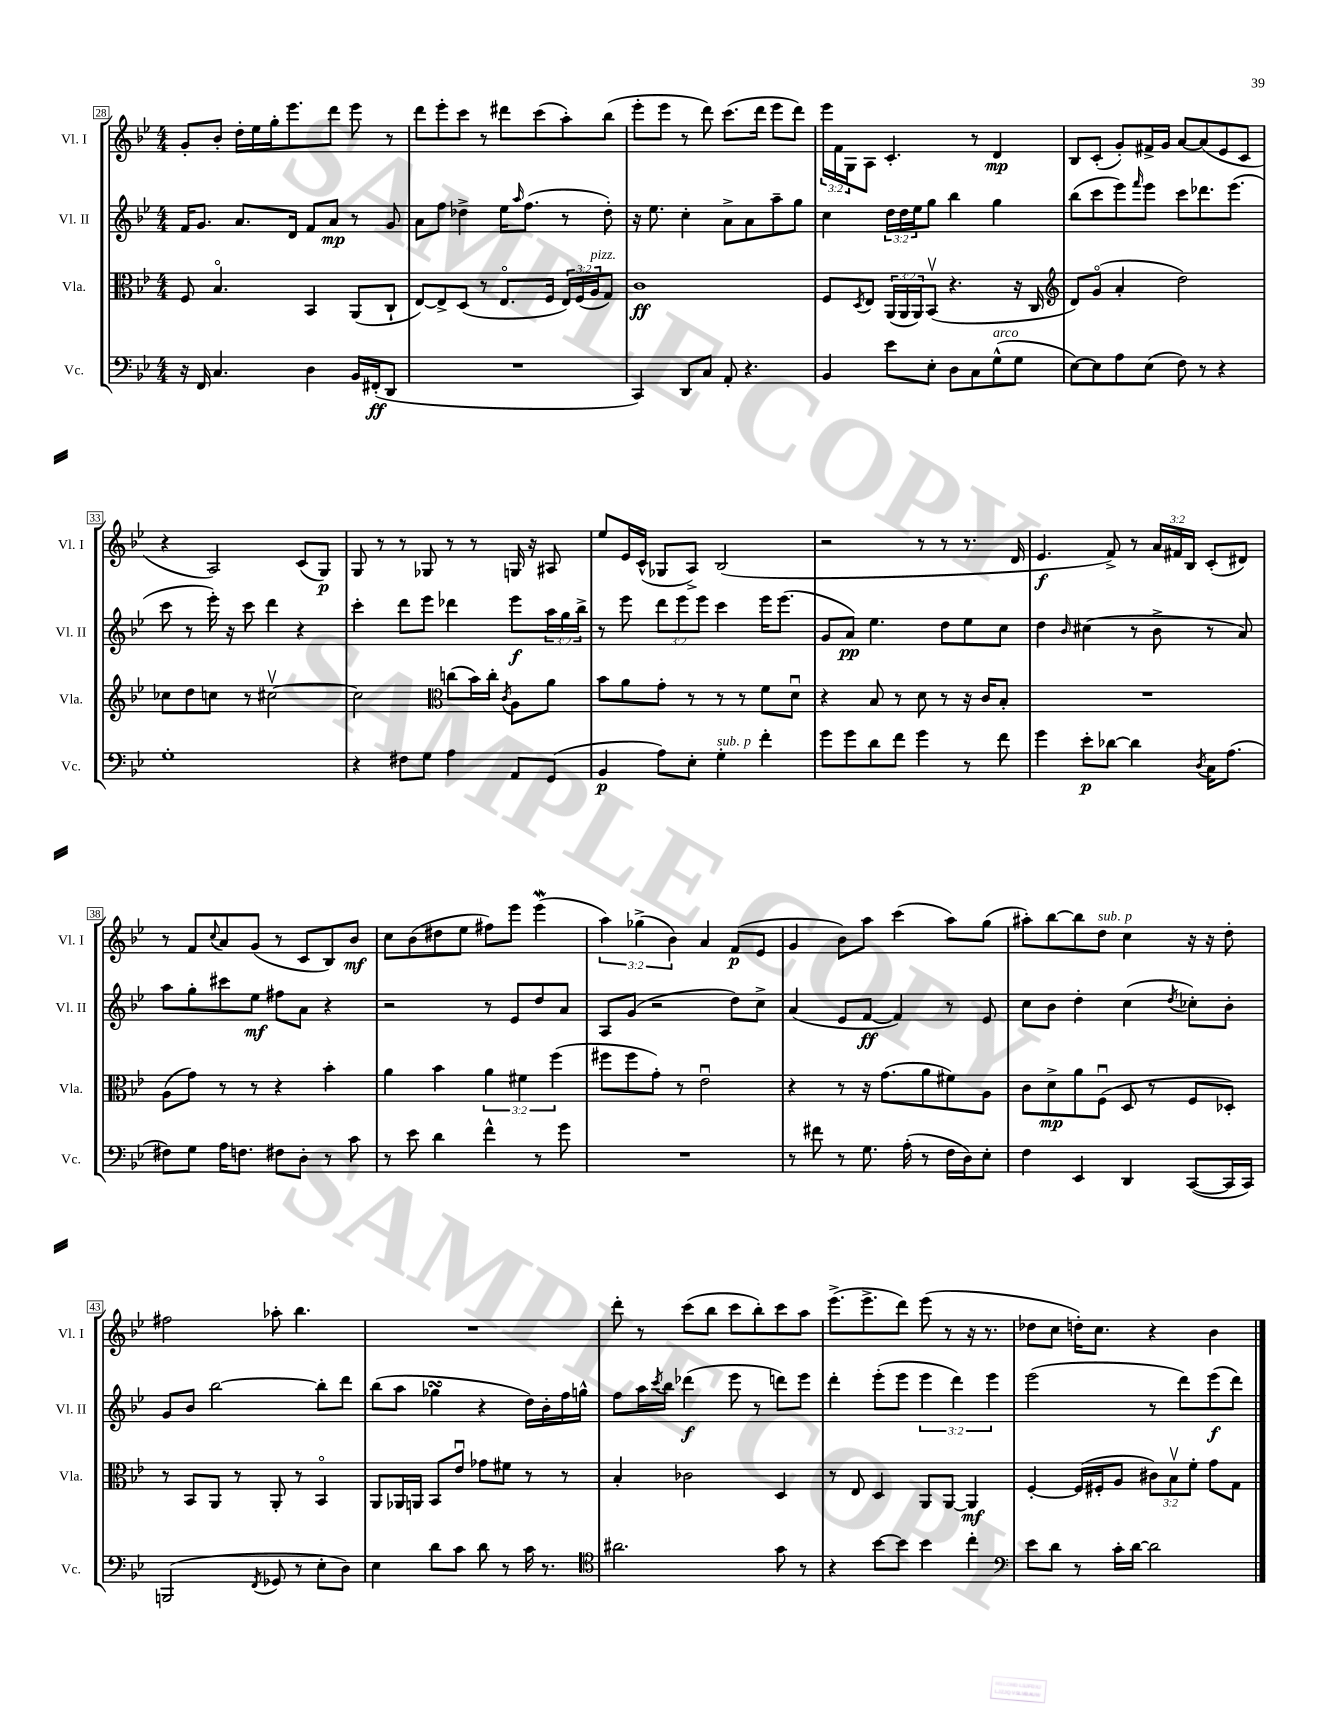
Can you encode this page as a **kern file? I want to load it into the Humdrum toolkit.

**kern	**kern	**kern	**kern
*staff4	*staff3	*staff2	*staff1
*clefF4	*clefC3	*clefG2	*clefG2
*k[b-e-]	*k[b-e-]	*k[b-e-]	*k[b-e-]
*M4/4	*M4/4	*M4/4	*M4/4
16r	8F	16f	8g'
16FF	.	8.g	.
4.C	4.B-o	.	8b-'
.	.	8.a	16dd'
.	.	.	16ee-
.	.	.	16gg'
.	.	16d	8.eee-
4D	4BB-	8f	.
.	.	8a	8ddd
16BB-	(8AA	8r	8eee-
(16FF#'	.	.	.
8DD	8C`	8g	8r
=	=	=	=
1r	[8E-)	8a	8ddd
.	8E-^]	8ff	8eee-'
.	(8D	4dd-^	8ccc
.	8r	.	8r
.	8.E-o	16ee-	8ddd#
.	.	16qqaa	.
.	.	(8.ff	.
.	.	.	(8ccc
.	16F	.	.
.	24E-)	8r	8aa')
.	(24F	.	.
.	24A	.	.
.	8G)	8dd-')	(8bb-
=	=	=	=
4CC)	1c	16r	8eee-'
.	.	8.ee-	.
.	.	.	8eee-
8DD	.	4cc'	8r
8C	.	.	8ddd)
8AA'	.	8a^	(8.ccc
4.r	.	8a	.
.	.	.	16ddd
.	.	8aa~	8eee-
.	.	8gg	8ddd)
=	=	=	=
4BB-	8F	4cc	24eee-
.	.	.	24f
.	.	.	24G
.	8qD	.	.
.	8E-	.	8A
8e-	(24AA	24dd	4.c'
.	24AA	24dd	.
.	24AA)	24ee-	.
8E-'	(8BB-v	8gg	.
8D	4.r	4bb-	.
8C	.	.	8r
(8G^^	.	4gg	4d
8G	16r	.	.
.	16C	.	.
=	=	=	=
*	*clefG2	*	*
[8E-)	8d)	(8bb-	8B-
8E-]	(8go	8ccc	(8c'
8A	4a'	8eee-)	8g')
.	.	16qqfff	.
(8E-	.	8eee-	16f#^
.	.	.	16g
8F)	2dd)	8ccc	[8a
8r	.	8.ddd-	(8a]
4r	.	.	8e-
.	.	(8.eee-	.
.	.	.	8c
=	=	=	=
1G'	8cc-	8ccc	4r
.	8dd	8r	.
.	8cc	16eee-')	2A)
.	.	16r	.
.	8r	8ccc	.
.	[2cc#v	4ddd	.
.	.	4r	(8c
.	.	.	8G)
=	=	=	=
4r	2cc#]	4ccc'	8G
.	.	.	8r
8F#	.	8ddd	8r
8G	.	8eee-	8G-
*	*clefC3	*	*
4A	(8cc	4ddd-	8r
.	16b-)	.	8r
.	16cc'	.	.
.	8qc	.	.
8AA	8A	8eee-	16G
.	.	.	16r
(8GG	8a	24aa	8A#
.	.	24gg	.
.	.	24bb-^	.
=	=	=	=
4BB-	8b-	8r	8ee-
.	8a	8eee-	16e-
.	.	.	(16c^^
8A)	8g'	12ddd	8G-
.	.	12eee-	.
8E-'	8r	.	8A^)
.	.	12eee-	.
4G'	8r	4ccc	(2B-
.	8r	.	.
4f'	8f	16eee-	.
.	.	(8.eee-	.
.	8du	.	.
=	=	=	=
8g	4r	8g	2r
8g	.	8a)	.
8d	8B-	4.ee-	.
8f	8r	.	.
4g	8d	.	8r
.	8r	8dd	8r
8r	16r	8ee-	8.r
.	16c	.	.
8f	8B-'	8cc	.
.	.	.	16d
=	=	=	=
4g	1r	4dd	4.e-
.	.	16qqb-	.
8e-'	.	(4cc#	.
[8d-	.	.	8f^)
4d-]	.	8r	8r
.	.	8b-^	24a
.	.	.	24f#
.	.	.	24B-
8qD	.	.	.
16C	.	8r	(8c'
(8.A	.	.	.
.	.	8a)	8d#)
=	=	=	=
8F#)	(8A	8aa	8r
8G	8g)	8gg'	8f
.	.	.	8qqcc
16A	8r	8ccc#	8a
8.F	.	.	.
.	8r	8ee-	(8g
8F#	4r	8ff#	8r
8D'	.	8a	8c
8r	4b-'	4r	8B-)
8c	.	.	8b-
=	=	=	=
8r	4a	2r	8cc
8e-	.	.	(8b-
4d	4b-	.	8dd#
.	.	.	8ee-
4f^^	6a	8r	8ff#)
.	.	8e-	8eee-
.	6f#	.	.
8r	.	8dd	(4eee-
.	(6ff	.	.
8g	.	8a	.
=	=	=	=
1r	8ff#	8A	6aa)
.	8ff#	(8g	.
.	.	.	(6gg-^
.	8g')	2r	.
.	.	.	6b-)
.	8r	.	.
.	2e-u	.	4a
.	.	8dd)	(8f
.	.	8cc^	8e-
=	=	=	=
8r	4r	(4a	4g
8f#	.	.	.
8r	8r	8e-	8b-)
8.G	16r	[8f	8aa
.	(8.g	.	.
.	.	4f])	(4ccc
(16A'	.	.	.
8r	8a	.	.
16F	8f#)	8r	8aa)
16D)	.	.	.
8E-'	8A	8e-	(8gg
=	=	=	=
4F	8c	8cc	8aa#')
.	8d^	8b-	[8bb-
4EE-	8a	4dd'	8bb-]
.	(8Fu	.	8dd
4DD	8D	(4cc	4cc
.	8r	.	.
.	.	8qdd	.
([8CC	8F	8cc-')	16r
.	.	.	16r
16CC]	8D-')	8b-'	8dd'
16CC)	.	.	.
=	=	=	=
(2BBB	8r	8g	2ff#
.	8BB-	8b-	.
.	8AA	[2bb-	.
.	8r	.	.
8qFF	.	.	.
8GG-	8AA'	.	8aa-'
8r	8r	.	4.bb-
8E-'	4BB-o	8bb-']	.
8D)	.	8ddd	.
=	=	=	=
4E-	8AA	(8bb-	1r
.	16AA-	8aa	.
.	16AA	.	.
8d	8BB-	4gg-	.
8c	8e-u	.	.
8d	8g-	4r	.
8r	8f#	.	.
16c	8r	16dd)	.
8.r	.	16b-'	.
.	8r	16ff	.
.	.	16gg^^	.
=	=	=	=
*clefC4	*	*	*
2.a#	4B-'	8ff	8ddd'
.	.	16aa	8r
.	.	8qccc	.
.	.	16bb-	.
.	2c-	(4ddd-	(8ccc
.	.	.	8bb-
.	.	8eee-	8ccc
.	.	8r	8bb-')
8g	4D	8ddd)	8ccc
8r	.	8eee-	8aa
=	=	=	=
4r	8r	4ddd'	(8.eee-^
.	8E-	.	.
.	.	.	8.eee-^
[8b-	4D	(8eee-'	.
8b-]	.	8eee-	8ddd)
4b-	8AA	6eee-	(8eee-
.	[8AA	.	8r
.	.	6ddd)	.
4cc'	4AA]	.	16r
.	.	.	8.r
.	.	6eee-	.
=	=	=	=
*clefF4	*	*	*
8e-	[4F'	(2eee-	8dd-
8d	.	.	8cc
8r	(16F]	.	16dd')
.	16F#'	.	8.cc
16c'	8A	.	.
[16d	.	.	.
2d]	12c#)	8r	4r
.	12B-v	.	.
.	.	8ddd)	.
.	12f'	.	.
.	8g	(8eee-	4b-
.	8G	8ddd)	.
==	==	==	==
*-	*-	*-	*-
